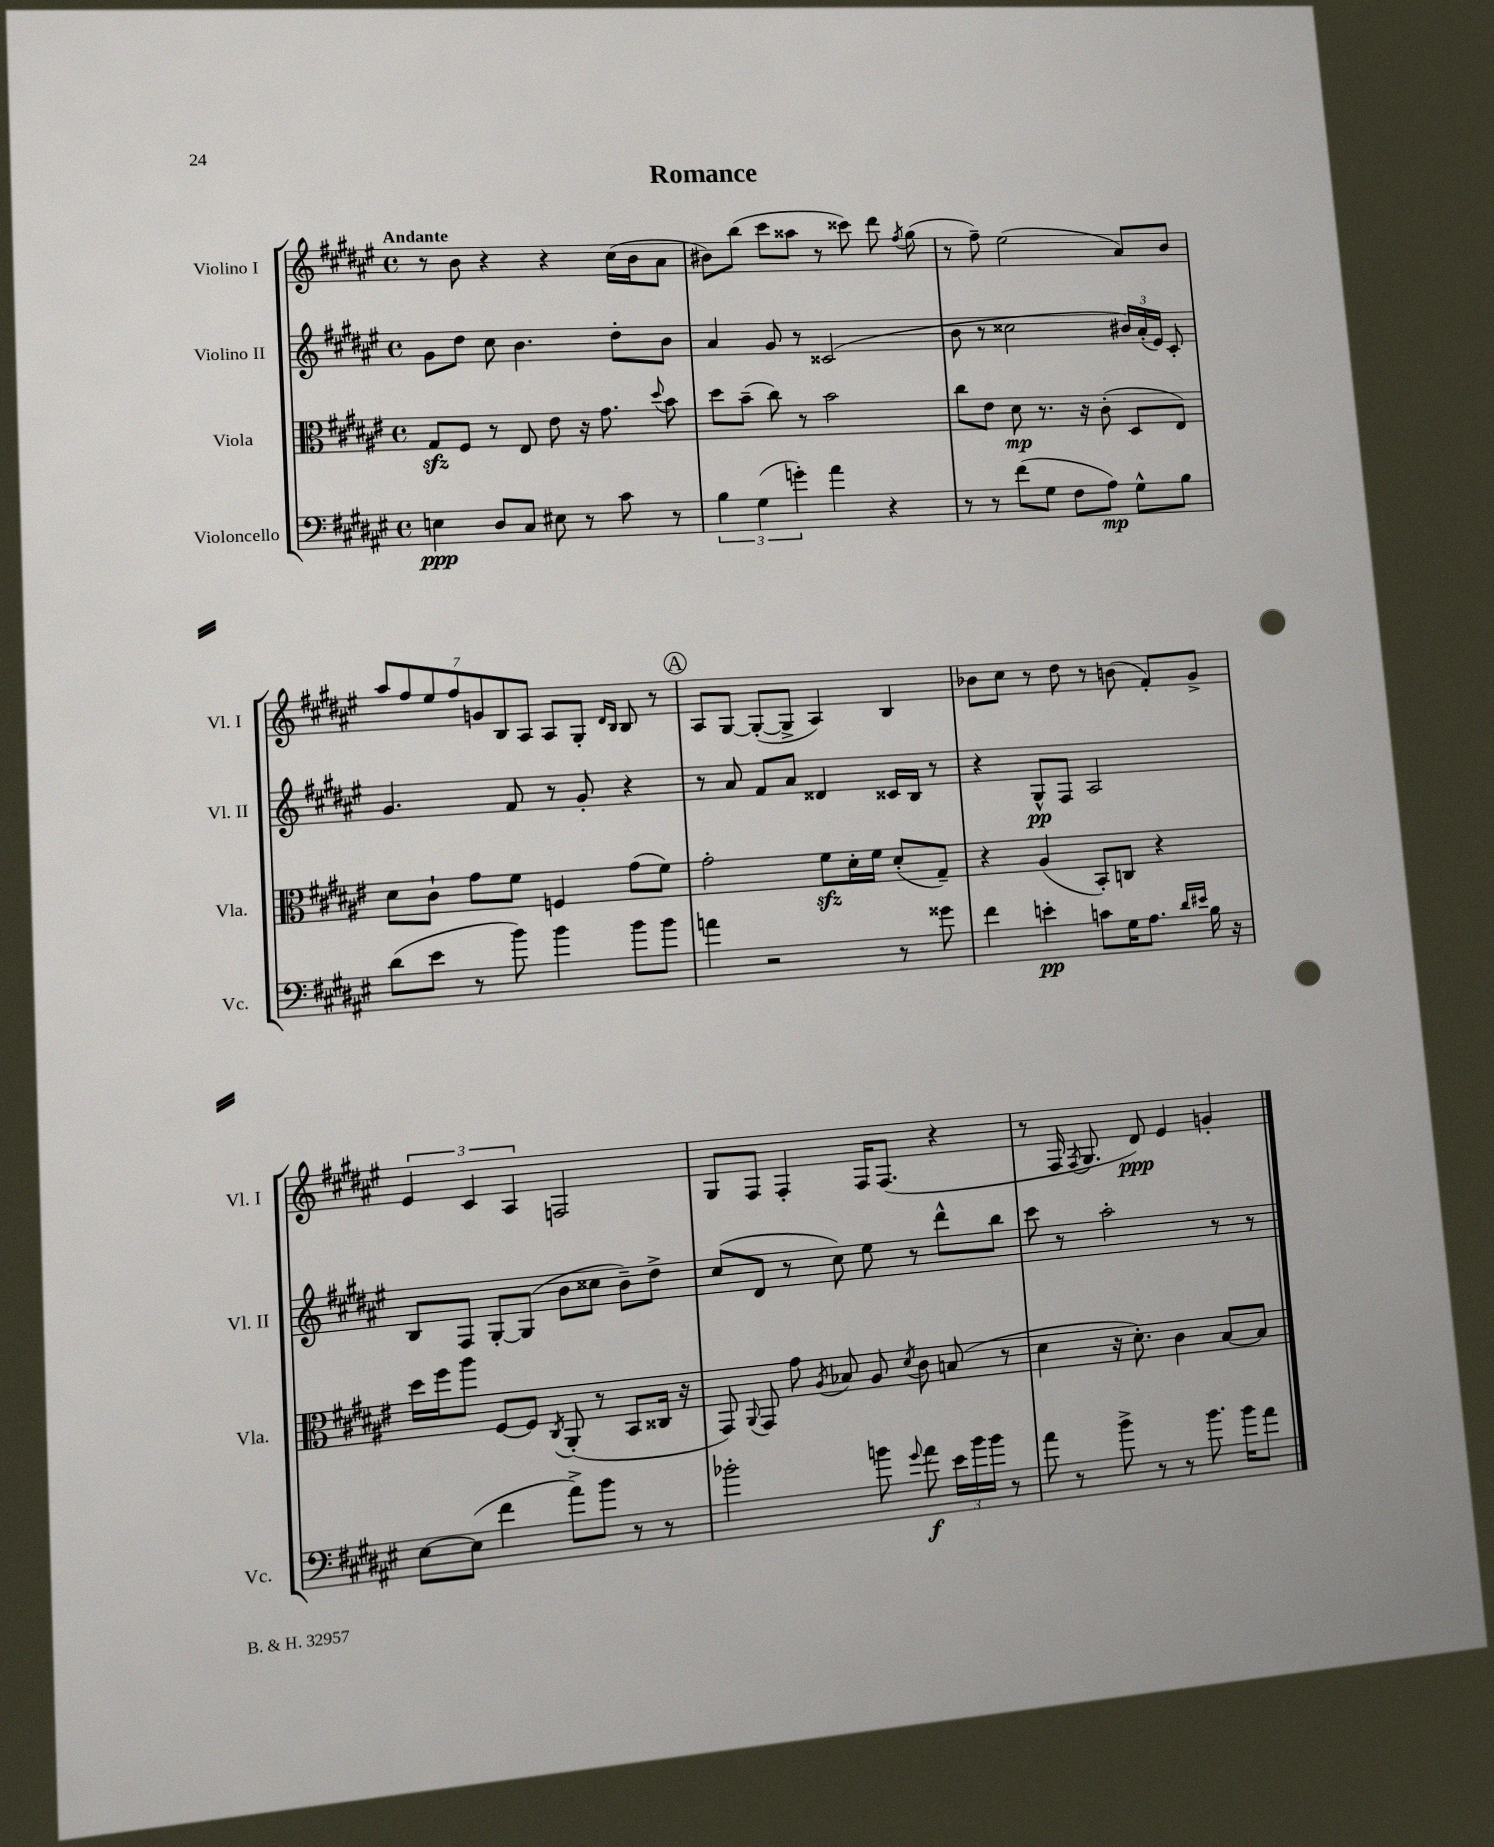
\header { title = "Romance" }
<<
\new StaffGroup <<
\new Staff = "s0" \with { instrumentName = "Violino I" shortInstrumentName = "Vl. I" } {
    \clef treble \key fis \major \defaultTimeSignature \time 4/4 \tempo "Andante"
    \autoBeamOff r8 b'8 r4 r4 cis''16[( b'16 ais'8] |
    bis'8[) b''8]( cis'''8[ aisis''8] r8 cisis'''8) dis'''8 \acciaccatura { fis''8 } gis''8( |
    r8 fis''8--) eis''2( ais'8[) b'8] |
    \tuplet 7/4 { ais''8[ fis''8 eis''8 fis''8 g'8 b8 ais8] } ais8[ gis8]-. \grace { dis'16[ b16] } b8 r8 |
    \mark \markup { \circle "A" } ais8[ gis8]~ gis8[~-.( gis8]-> ais4) b4 |
    bes'8[ cis''8] r8 dis''8 r8 b'8( fis'8[-.) gis'8]-> |
    \tuplet 3/2 { eis'4 cis'4 ais4 } f2 |
    gis8[ fis8] fis4-. fis16[ fis8.]( r4 |
    r8 fis16 \acciaccatura { fis8 } gis8. dis'8\ppp) eis'4 g'4-. \bar "|." |
}
\new Staff = "s1" \with { instrumentName = "Violino II" shortInstrumentName = "Vl. II" } {
    \clef treble \key fis \major \defaultTimeSignature \time 4/4
    \autoBeamOff gis'8[ dis''8] cis''8 b'4. dis''8[-. b'8] |
    ais'4 gis'8 r8 cisis'2( |
    b'8 r8 cisis''2 \tuplet 3/2 { bis'16[) ais'16-.( eis'16]) } cis'8-. |
    gis'4. fis'8 r8 gis'8-. r4 |
    \mark \markup { \circle "A" } r8 ais'8 fis'8[ ais'8] disis'4 cisis'16[ b16] r8 |
    r4 gis8[-^\pp fis8] ais2 |
    b8[ fis8] gis8[~-. gis8]( b'8[ cisis''8] b'8[--) dis''8]-> |
    cis''8[( dis'8] r8 cis''8) eis''8 r8 dis'''8[-^ b''8] |
    cis'''8 r8 ais''2-. r8 r8 \bar "|." |
}
\new Staff = "s2" \with { instrumentName = "Viola" shortInstrumentName = "Vla." } {
    \clef alto \key fis \major \defaultTimeSignature \time 4/4
    \autoBeamOff gis8[\sfz fis8] r8 eis8 eis'8 r16 gis'8. \appoggiatura { dis''8 } b'8 |
    dis''8[ b'8]--( cis''8) r8 b'2 |
    cis''8[ eis'8] dis'8\mp r8. r16 cis'8-.( dis8[ eis8]) |
    dis'8[ cis'8]-! gis'8[ fis'8] f4 gis'8[( fis'8]) |
    \mark \markup { \circle "A" } gis'2-. fis'8[\sfz dis'16-. fis'16] dis'8[-.( gis8]--) |
    r4 ais4( b,8[-.) c8] r4 |
    dis''16[ fis''16 ais''8] fis8[~ fis8] \acciaccatura { cis8 } ais,8-.( r8 b,8[ cisis16] r16 |
    gis,8) \appoggiatura { ais,8 } gis,8 gis'8 \acciaccatura { ais8 } bes8 ais8 \acciaccatura { dis'8 } cis'8 b8( r8 |
    dis'4 r16 dis'8.-.) cis'4 b8[~ b8] \bar "|." |
}
\new Staff = "s3" \with { instrumentName = "Violoncello" shortInstrumentName = "Vc." } {
    \clef bass \key fis \major \defaultTimeSignature \time 4/4
    \autoBeamOff e4\ppp dis8[ cis8] eis8 r8 cis'8 r8 |
    \tuplet 3/2 { b4 gis4( g'4-.) } ais'4 r4 |
    r8 r8 fis'8[( gis8] fis8[ ais8]\mp) gis8[-^ b8] |
    dis'8[( eis'8] r8 b'8) b'4 b'8[ b'8] |
    \mark \markup { \circle "A" } a'4 r2 r8 gisis'8 |
    fis'4 e'4-.\pp c'8[ gis16 ais8.] \grace { dis'16[ eis'16] } b16 r16 |
    eis8[~ eis8]( fis'4 ais'8[->) b'8] r8 r8 |
    bes'2-. b'8 \appoggiatura { gis'8 } ais'8\f \tuplet 3/2 { eis'16[ b'16 b'16] } r8 |
    ais'8 r8 b'8-> r8 r8 b'8. b'16[ ais'8] \bar "|." |
}
>>
>>
\layout { \context { \Score \remove "Bar_number_engraver" } }
